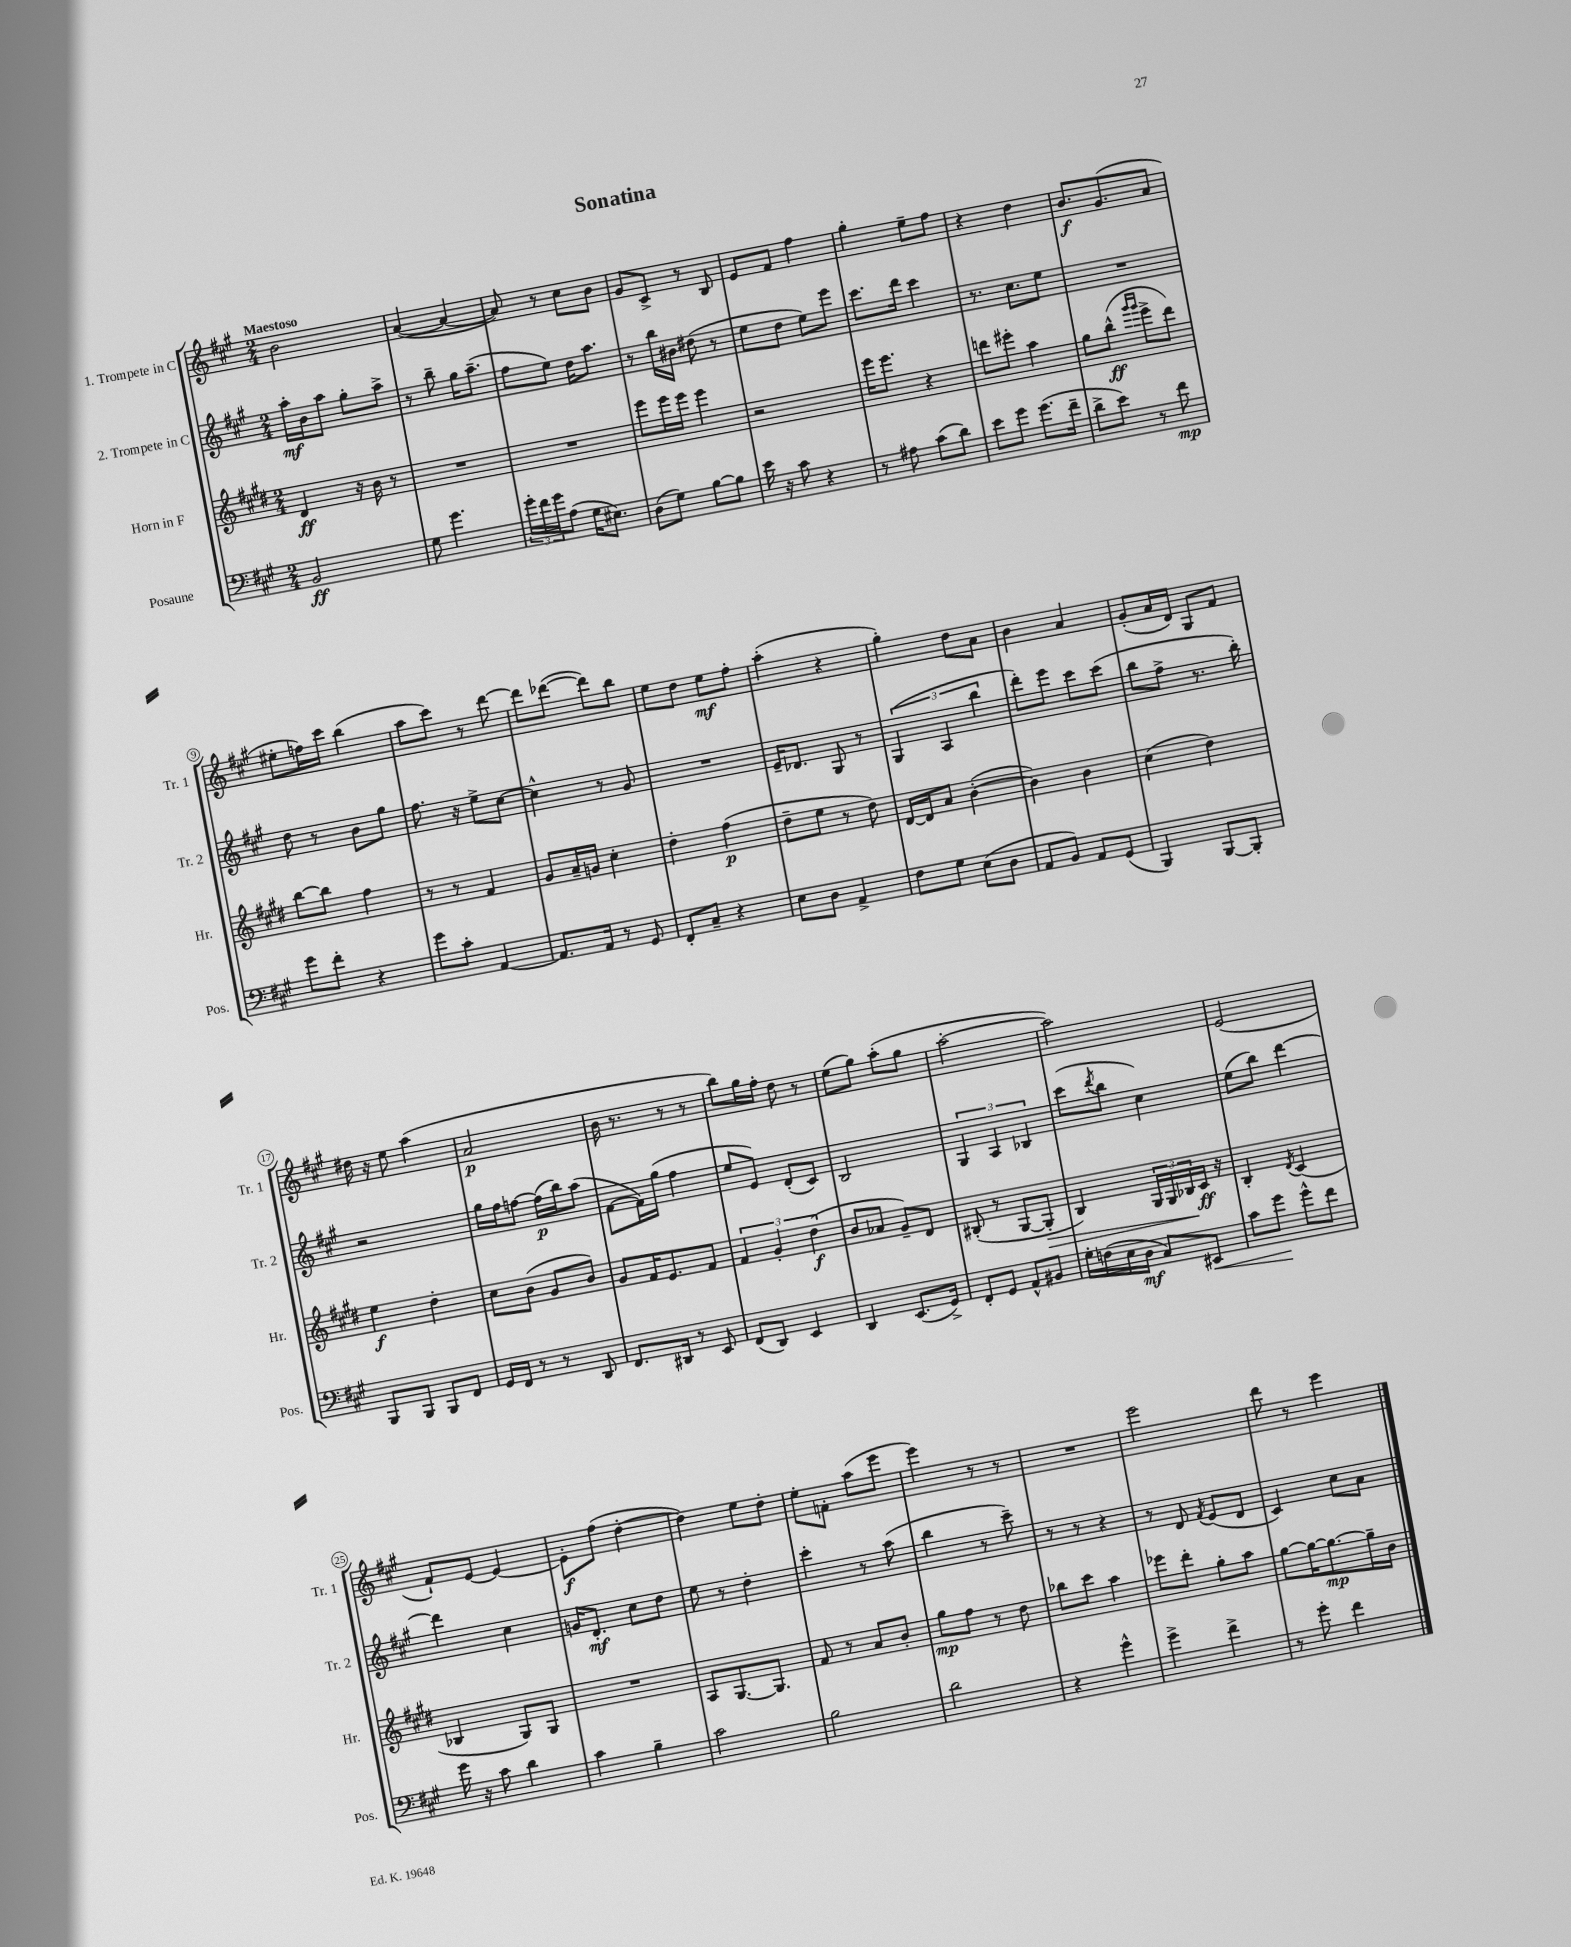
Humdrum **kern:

**kern	**dynam	**kern	**dynam	**kern	**dynam	**kern	**dynam
*part4	*part4	*part3	*part3	*part2	*part2	*part1	*part1
*staff4	*staff4	*staff3	*staff3	*staff2	*staff2	*staff1	*staff1
*I"Posaune	*	*I"Horn in F	*	*I"2. Trompete in C	*	*I"1. Trompete in C	*
*I'Pos.	*	*I'Hr.	*	*I'Tr. 2	*	*I'Tr. 1	*
*clefF4	*	*clefG2	*	*clefG2	*	*clefG2	*
*k[f#c#g#]	*	*k[f#c#g#d#]	*	*k[f#c#g#]	*	*k[f#c#g#]	*
*M2/4	*	*M2/4	*	*M2/4	*	*M2/4	*
=1	=1	=1	=1	=1	=1	=1	=1
!	!	!	!	!	!	!LO:TX:a:B:t=Maestoso	!
2BB/	ff	4d#/	ff	16aa'\LL	mf	2b\	.
.	.	.	.	16b\J	.	.	.
.	.	.	.	8aa\J	.	.	.
.	.	16r	.	8gg#'\L	.	.	.
.	.	16b\	.	.	.	.	.
.	.	8r	.	8aa^\J	.	.	.
=2	=2	=2	=2	=2	=2	=2	=2
8G#\	.	2r	.	8r	.	([4a/	.
4.g#\	.	.	.	8bb~\	.	.	.
.	.	.	.	16gg#\KL	.	4a/_	.
.	.	.	.	(8.aa~\J	.	.	.
=3	=3	=3	=3	=3	=3	=3	=3
24g#'\LL	.	2r	.	8ff#\L	.	8a/])	.
24f#\	.	.	.	.	.	.	.
24g#\J	.	.	.	.	.	.	.
(8A\J	.	.	.	8ee\J)	.	8r	.
16G#\KL	.	.	.	16dd\KL	.	8cc#\L	.
8.E#X\J)	.	.	.	8.aa\J	.	.	.
.	.	.	.	.	.	8b\J	.
=4	=4	=4	=4	=4	=4	=4	=4
(8D\L	.	8eee\L	.	8r	.	8g#/L	.
8G#\J)	.	16eee\L	.	16bb\LL	.	8c#^/J	.
.	.	16eee\JJ	.	16b#X\JJ	.	.	.
[8B\L	.	4eee\	.	(8dd#X\	.	8r	.
8B\J]	.	.	.	8r	.	8B/	.
=5	=5	=5	=5	=5	=5	=5	=5
16e\	.	2r	.	8ee\L	.	8e/L	.
16r	.	.	.	.	.	.	.
8c#\	.	.	.	8dd\J	.	8f#/J	.
4r	.	.	.	8ee\L)	.	4ff#\	.
.	.	.	.	8eee\J	.	.	.
=6	=6	=6	=6	=6	=6	=6	=6
8r	.	16eee\KL	.	8.ccc#\L	.	4gg#'\	.
.	.	8.eee\J	.	.	.	.	.
8A#X\	.	.	.	.	.	.	.
.	.	.	.	16ddd\Jk	.	.	.
(8c#\L	.	4r	.	4ccc#\	.	8ee~\L	.
8d\J)	.	.	.	.	.	8ff#\J	.
=7	=7	=7	=7	=7	=7	=7	=7
8e\L	.	8dddn\L	.	8.r	.	4r	.
8g#\J	.	8eee#X'\J	.	.	.	.	.
.	.	.	.	8.cc#\L	.	.	.
(8.g#\L	.	4aa\	.	.	.	4dd\	.
.	.	.	.	8ee\J	.	.	.
16f#~\Jk	.	.	.	.	.	.	.
=8	=8	=8	=8	=8	=8	=8	=8
8d^\L	.	8gg#\L	.	2r	.	8.b/L	f
8e\J)	.	(8bb^^\J	ff	.	.	.	.
.	.	.	.	.	.	(8.g#/	.
.	.	16qqggg#/LL	.	.	.	.	.
.	.	16qqggg#/JJ	.	.	.	.	.
8r	.	8eee^\L	.	.	.	.	.
8f#\	mp	8ddd#\J)	.	.	.	8a/J	.
!!LO:LB:g=z
=9	=9	=9	=9	=9	=9	=9	=9
8g#\L	.	[8bb\L	.	8dd\	.	8ee#X'\L	.
8f#'\J	.	8bb\J]	.	8r	.	16ffn\L)	.
.	.	.	.	.	.	16ccc#\JJ	.
4r	.	4ff#\	.	8b\L	.	(4bb\	.
.	.	.	.	8gg#\J	.	.	.
=10	=10	=10	=10	=10	=10	=10	=10
8g#\L	.	8r	.	8.ff#\	.	8aa\L	.
8c#'\J	.	8r	.	.	.	8ccc#\J)	.
.	.	.	.	16r	.	.	.
[4AA/	.	4f#/	.	8ee^\L	.	8r	.
.	.	.	.	[8cc#\J	.	[8ddd\	.
=11	=11	=11	=11	=11	=11	=11	=11
8.AA/L]	.	8g#/L	.	4cc#^^\]	.	8ddd\L]	.
.	.	16a~/L	.	.	.	([8ddd-X\J	.
16AA/Jk	.	16gn/JJ	.	.	.	.	.
8r	.	4cc#'\	.	8r	.	8ddd-\L])	.
8GG#/	.	.	.	8g#/	.	8bb\J	.
=12	=12	=12	=12	=12	=12	=12	=12
8FF#'/L	.	4dd#'\	.	2r	.	8ee\L	.
8C#~/J	.	.	.	.	.	8dd\J	.
4r	.	(4ff#\	p	.	.	8ee\L	mf
.	.	.	.	.	.	8ff#'\J	.
=13	=13	=13	=13	=13	=13	=13	=13
8E\L	.	8dd#~\L	.	16e~/KL	.	(4aa'\	.
.	.	.	.	8.d-X/J	.	.	.
8D\J	.	8ee\J	.	.	.	.	.
4AA^/	.	8r	.	8G#/	.	4r	.
.	.	8dd#\)	.	8r	.	.	.
=14	=14	=14	=14	=14	=14	=14	=14
8F#\L	.	[16d#/LL	.	(6G#/	.	4gg#'\)	.
.	.	16d#/J]	.	.	.	.	.
8G#\J	.	8a/J	.	.	.	.	.
.	.	.	.	6A/	.	.	.
(8E\L	.	([4b'\	.	.	.	8dd\L	.
.	.	.	.	6bb\	.	.	.
8D\J	.	.	.	.	.	8a\J	.
=15	=15	=15	=15	=15	=15	=15	=15
8AA/L	.	4b\])	.	8ddd'\L)	.	4b\	.
8BB/J)	.	.	.	8eee\J	.	.	.
8AA/L	.	4b\	.	8ccc#\L	.	4a/	.
(8GG#/J	.	.	.	(8ccc#\J	.	.	.
=16	=16	=16	=16	=16	=16	=16	=16
4BBB/)	.	(4cc#\	.	8bb\L	.	(8g#'/L	.
.	.	.	.	8ff#^\J	.	16a/L	.
.	.	.	.	.	.	16d/JJ)	.
[8BBB/L	.	4dd#\)	.	8.r	.	8G#/L	.
8BBB'/J]	.	.	.	.	.	8f#/J	.
.	.	.	.	16bb'\)	.	.	.
!!LO:LB:g=z
=17	=17	=17	=17	=17	=17	=17	=17
8BBB/L	.	4ee\	f	2r	.	16dd#X\	.
.	.	.	.	.	.	16r	.
8BBB/J	.	.	.	.	.	8ee\	.
8BBB/L	.	4dd#'\	.	.	.	(4aa\	.
8FF#/J	.	.	.	.	.	.	.
=18	=18	=18	=18	=18	=18	=18	=18
16GG#/LL	.	8cc#\L	.	16gg#\LL	.	2a/	p
16FF#/JJ	.	.	.	16ff#\J	.	.	.
8r	.	(8b\J	.	[8ffn\J	.	.	.
8r	.	8g#/L	.	(16ff\LL]	p	.	.
.	.	.	.	16bb\J)	.	.	.
8DD/	.	8b/J)	.	(8aa\J	.	.	.
=19	=19	=19	=19	=19	=19	=19	=19
8.FF#/L	.	8g#/L	.	[8f#\L	.	16b\	.
.	.	.	.	.	.	8.r	.
.	.	16f#/K	.	16f#\L])	.	.	.
16DD#X/Jk	.	8.e/	.	(16gg#\JJ	.	.	.
8r	.	.	.	4ff#\	.	8r	.
8EE/	.	8f#/J	.	.	.	8r	.
=20	=20	=20	=20	=20	=20	=20	=20
(8FF#/L	.	6f#/	.	8ee/L	.	8bb\L)	.
8DD/J)	.	.	.	8e/J)	.	16gg#\L	.
.	.	6g#'/	.	.	.	.	.
.	.	.	.	.	.	16ff#'\JJ	.
4EE/	.	.	.	(8d'/L	.	8dd\	.
.	.	(6dd#\	f	.	.	.	.
.	.	.	.	8c#/J)	.	8r	.
=21	=21	=21	=21	=21	=21	=21	=21
4DD/	.	8b/L	.	2B/	.	(8ee\L	.
.	.	8a-X/J	.	.	.	8gg#\J)	.
(8.EE/L	.	8g#~/L)	.	.	.	(8aa'\L	.
.	.	8d#/J	.	.	.	8gg#\J	.
16GG#^/Jk)	.	.	.	.	.	.	.
=22	=22	=22	=22	=22	=22	=22	=22
8FF#'/L	.	(8B#X'/	.	6G#/	.	[2aa'\	.
8GG#/J	.	8r	.	.	.	.	.
.	.	.	.	6A/	.	.	.
8AA^^/L	.	[8G#/L	.	.	.	.	.
.	.	.	.	6B-X/	.	.	.
!	!	!	!LO:HP:b	!	!	!	!
8BB#X/J	.	8G#'/J]	>	.	.	.	.
=23	=23	=23	=23	=23	=23	=23	=23
16G#'\LL	.	4B/)	.	(8ccc#\L	.	2aa\])	.
(16Fn\	.	.	.	.	.	.	.
.	.	.	.	8qddd/	.	.	.
16E\	.	.	.	8bb\J	.	.	.
16D\JJ	mf	.	.	.	.	.	.
8C#/L)	.	24G#/LL	.	4cc#\)	.	.	.
.	.	24G#/	.	.	.	.	.
.	.	24B-X/	.	.	.	.	.
!	!LO:HP:b	!	!	!	!	!	!
8EE#X/J	<	16c#/JJ	] ff	.	.	.	.
.	.	16r	.	.	.	.	.
=24	=24	=24	=24	=24	=24	=24	=24
8c#\L	.	4B'/	.	(8ee\L	.	(2e/	.
8g#\J	.	.	.	8bb\J)	.	.	.
.	.	8qd#/	.	.	.	.	.
8g#^^\L	[	(4c#/	.	[4ddd\	.	.	.
8f#\J	.	.	.	.	.	.	.
!!LO:LB:g=z
=25	=25	=25	=25	=25	=25	=25	=25
16g#\	.	4B-X/	.	4ddd\]	.	8f#`/L)	.
16r	.	.	.	.	.	.	.
8c#\	.	.	.	.	.	[8e/J	.
4d\	.	8G#/L)	.	4cc#\	.	4e/_	.
.	.	8G#/J	.	.	.	.	.
=26	=26	=26	=26	=26	=26	=26	=26
4c#\	.	2r	.	16gn/KL	.	8e'\L]	f
.	.	.	.	8.d'/J	mf	.	.
.	.	.	.	.	.	(8ff#\J	.
4B~\	.	.	.	8cc#\L	.	[4dd'\	.
.	.	.	.	8dd\J	.	.	.
=27	=27	=27	=27	=27	=27	=27	=27
2c#\	.	8A/L	.	8ee\	.	4dd\])	.
.	.	[8.G#/	.	8r	.	.	.
.	.	.	.	4dd'\	.	8ee\L	.
.	.	8.G#/J]	.	.	.	.	.
.	.	.	.	.	.	8dd'\J	.
=28	=28	=28	=28	=28	=28	=28	=28
2B\	.	8f#/	.	4ccc#'\	.	8ee'\L	.
.	.	8r	.	.	.	8fn'\J	.
.	.	8a/L	.	8r	.	(8aa\L	.
.	.	8b'/J	.	(8aa\	.	8eee\J	.
=29	=29	=29	=29	=29	=29	=29	=29
2d\	.	8gg#\L	mp	4bb\	.	4eee\)	.
.	.	8ff#\J	.	.	.	.	.
.	.	8r	.	8r	.	8r	.
.	.	8dd#\	.	8ccc#~\)	.	8r	.
=30	=30	=30	=30	=30	=30	=30	=30
4r	.	8bb-X\L	.	8r	.	2r	.
.	.	8ccc#\J	.	8r	.	.	.
4g#^^\	.	4aa\	.	4r	.	.	.
=31	=31	=31	=31	=31	=31	=31	=31
4g#^\	.	8eee-X\L	.	8r	.	2eee\	.
.	.	8ddd#'\J	.	8d/	.	.	.
.	.	.	.	8qf#/	.	.	.
4f#^\	.	8gg#'\L	.	(8e/L	.	.	.
.	.	8aa\J	.	8d/J	.	.	.
=32	=32	=32	=32	=32	=32	=32	=32
8r	.	[8gg#\L	.	4c#/)	.	8ddd\	.
8g#'\	.	16gg#\K_	.	.	.	8r	.
.	.	8.gg#\_	mp	.	.	.	.
4f#\	.	.	.	8cc#\L	.	4eee\	.
.	.	16gg#~\L]	.	8a\J	.	.	.
.	.	16b\JJ	.	.	.	.	.
==	==	==	==	==	==	==	==
*-	*-	*-	*-	*-	*-	*-	*-
